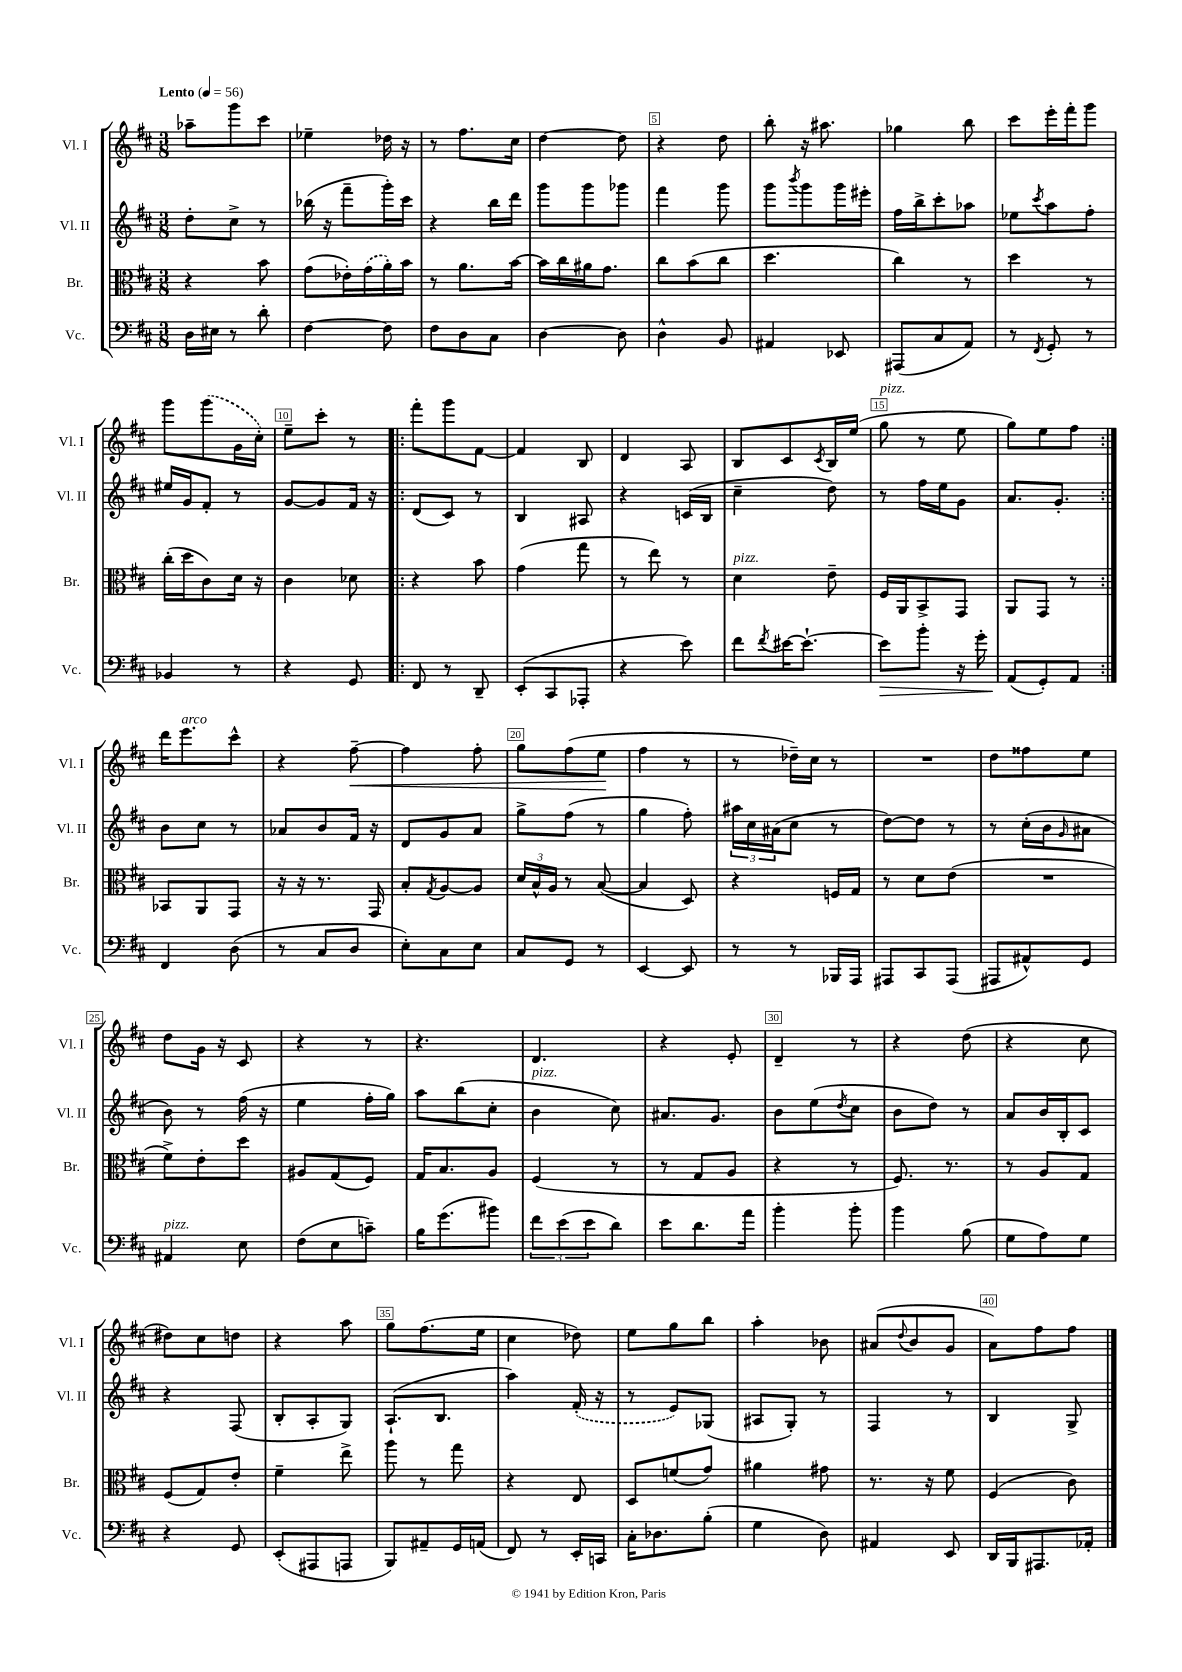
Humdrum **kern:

**kern	**kern	**kern	**kern
*staff4	*staff3	*staff2	*staff1
*clefF4	*clefC3	*clefG2	*clefG2
*k[f#c#]	*k[f#c#]	*k[f#c#]	*k[f#c#]
*M3/8	*M3/8	*M3/8	*M3/8
*MM56	*MM56	*MM56	*MM56
16D\LL	4r	8dd'\L	8aa-~\L
16E#\JJ	.	.	.
8r	.	8cc#^\J	8ggg\
8d'\	8b\	8r	8ccc#\J
=	=	=	=
[4F#\	(8g\L	(16bb-\	4ee-~\
.	.	16r	.
.	16e-'\L)	8fff#~\L	.
.	(16g\	.	.
8F#\]	16a'\)	16ggg'\L)	16dd-\
.	16b\JJ	16ccc#\JJ	16r
=	=	=	=
8F#\L	8r	4r	8r
8D\	8.a\L	.	8.ff#\L
8C#\J	.	16bb\LL	.
.	[16b\Jk	16ddd\JJ	16cc#\Jk
=	=	=	=
[4D\	16b\]LL	8ggg\L	[4dd\
.	16cc#\	.	.
.	16a#\J	8ggg\	.
.	8.g\J	.	.
8D\]	.	8ggg-\J	8dd\]
=	=	=	=
4D^^\	8cc#\L	4fff#\	4r
.	(8b\	.	.
8BB/	8cc#\J	8ggg\	8dd\
=	=	=	=
4AA#/	4.dd\	8ggg\L	8bb'\
.	.	8qbbb/	.
.	.	8ggg\	16r
.	.	.	8.aa#\
8EE-/	.	16ggg\L	.
.	.	16eee#'\JJ	.
=	=	=	=
(8AAA#/L	4cc#\)	16ff#\LL	4gg-\
.	.	16bb^\J	.
8C#/	.	8ccc#'\	.
8AA/J)	8r	8aa-\J	8bb\
=	=	=	=
8r	4dd\	8ee-\L	8ccc#\L
8qFF#/	.	8qccc#/	.
8GG'/	.	8aa\	16eee'\L
.	.	.	16fff#'\J
8r	8r	8ff#'\J	8ggg\J
=	=	=	=
4BB-/	(16cc#'\LL	16ee#/LL	8ggg\L
.	16dd\J	16g/J	.
.	8c#\)	8f#'/J	(8ggg\
8r	16d\Jk	8r	16g\L
.	16r	.	16cc#'\JJ)
=	=	=	=
4r	4c#\	[8g/L	8ee~\L
.	.	8g/]	8ccc#'\J
8GG/	8d-\	16f#/Jk	8r
.	.	16r	.
=!|:	=!|:	=!|:	=!|:
8FF#/	4r	(8d/L	8fff#'\L
8r	.	8c#/J)	8ggg\
8DD~/	8b\	8r	[8f#\J
=	=	=	=
(8EE'/L	(4g\	4B/	4f#/]
8CC#/	.	.	.
8AAA-'/J	8gg\	8A#/	8B/
=	=	=	=
4r	8r	4r	4d/
.	8ee\)	.	.
8e\)	8r	(16c/LL	8A/
.	.	16B/JJ	.
=	=	=	=
8f#\L	4d\	4cc#~\	8B/L
8qf#/	.	.	.
[16e#\K	.	.	8c#/
8.e#`\_J	.	.	.
.	.	.	8qc#/
.	8e~\	8dd\)	16B/L
.	.	.	(16ee/JJ
=	=	=	=
8e#\]L	16F#/LL	8r	8gg\
.	16AA/J	.	.
8b'\J	8BB^/	16ff#\LL	8r
.	.	16ee\J	.
16r	8GG/J	8g\J	8ee\
16g'\	.	.	.
=	=	=	=
(8AA/L	8AA/L	8.a/L	8gg\L)
8GG'/)	8GG/J	.	8ee\
.	.	8.g'/J	.
8AA/J	8r	.	8ff#\J
=:|!	=:|!	=:|!	=:|!
4FF#/	8BB-/L	8b\L	16ddd\LK
.	.	.	8.eee\
.	8AA/	8cc#\J	.
(8D\	8GG/J	8r	8ccc#^^\J
=	=	=	=
8r	16r	8a-/L	4r
.	16r	.	.
8C#/L	8.r	8b/	.
8D/J	.	16f#/Jk	[8ff#~\
.	16GG/	16r	.
=	=	=	=
8E'\L)	8B'/L	8d/L	4ff#\]
.	8qG/	.	.
8C#\	[8A/	8g/	.
8E\J	8A/]J	8a/J	8ff#'\
=	=	=	=
8C#/L	24d/LL	8gg^\L	8gg\L
.	24B^^/	.	.
.	24A/JJ	.	.
8GG/J	8r	(8ff#\J	(8ff#\
8r	([8B/	8r	8ee\J
=	=	=	=
[4EE/	4B/]	4gg\	4ff#\
8EE/]	8D/)	8ff#'\)	8r
=	=	=	=
8r	4r	24aa#\LL	8r
.	.	24cc#\	.
.	.	(24a#\J	.
8r	.	8cc#\J	16dd-~\LL)
.	.	.	16cc#\JJ
16BBB-/LL	16F/LL	8r	8r
16AAA/JJ	16G/JJ	.	.
=	=	=	=
8AAA#/L	8r	[8dd\L)	4.r
8CC#/	8d\L	8dd\]J	.
(8AAA#/J	(8e\J	8r	.
=	=	=	=
8AAA#/L	4.r	8r	8dd\L
8AA#^^/)	.	(16cc#'\LL	8ff##\
.	.	16b\J	.
.	.	16qqg/	.
8GG/J	.	8a#\J	8ee\J
=	=	=	=
4AA#/	8f#^\L)	8b\)	8dd\L
.	8e'\	8r	16g\Jk
.	.	.	16r
8E\	8dd\J	(16ff#\	8c#/
.	.	16r	.
=	=	=	=
(8F#\L	8A#/L	4ee\	4r
8E\	(8G/	.	.
8c~\J)	8F#/J)	16ff#'\LL	8r
.	.	16gg\JJ)	.
=	=	=	=
16B\LK	16G/LK	8aa\L	4.r
(8.g\	8.B/	.	.
.	.	(8bb\	.
8b#\J)	8A/J	8cc#'\J	.
=	=	=	=
12f#\L	(4F#/	4b\	4.d/
(12e\	.	.	.
12e\	.	.	.
8d\J)	8r	8cc#\)	.
=	=	=	=
8e\L	8r	8.a#/L	4r
8.d\	8G/L	.	.
.	.	8.g/J	.
.	8A/J	.	8e'/
16a\Jk	.	.	.
=	=	=	=
4b'\	4r	8b\L	4d~/
.	.	(8ee\	.
.	.	8qdd/	.
8b'\	8r	8cc#\J	8r
=	=	=	=
4b\	8.F#/)	8b\L	4r
.	.	8dd\J)	.
.	8.r	.	.
(8B\	.	8r	(8dd\
=	=	=	=
8G\L	8r	8a/L	4r
8A\)	8A/L	16b/L	.
.	.	16B'/J	.
8G\J	8G/J	8c#/J	8cc#\
=	=	=	=
4r	(8F#/L	4r	8dd#\L)
.	8G/)	.	8cc#\
8GG/	8e'/J	(8F#/	8dd\J
=	=	=	=
(8EE'/L	4f#~\	8B'/L	4r
8AAA#/	.	8A'/	.
8AAA/J	8ee^\	8G/J)	8aa\
=	=	=	=
8BBB/L)	8aa\	(8.A`/L	8gg\L
8AA#~/	8r	.	(8.ff#\
.	.	8.B/J	.
16GG/L	8gg\	.	.
(16AA/JJ	.	.	16ee\Jk
=	=	=	=
8FF#/)	4r	4aa\)	4cc#\
8r	.	.	.
16EE'/LL	8E/	(16f#'/	8dd-\)
16CC/JJ	.	16r	.
=	=	=	=
16C#'\LK	8D/L	8r	8ee\L
8.D-\	.	.	.
.	(8f/	8e/L)	8gg\
(8B'\J	8g/J)	(8G-/J	8bb\J
=	=	=	=
4G\	4a#\	8A#/L	4aa'\
.	.	8G'/J)	.
8D\)	8g#\	8r	8b-\
=	=	=	=
4AA#/	8.r	4F#/	(8a#/L
.	.	.	8qqdd/
.	.	.	8b/
.	16r	.	.
8EE/	8f#\	8r	8g/J
=	=	=	=
16DD/LL	(4F#/	4B/	8a\L)
16BBB/J	.	.	.
8.AAA#/	.	.	8ff#\
.	8c#\)	8G^/	8ff#\J
16AA-'/Jk	.	.	.
==	==	==	==
*-	*-	*-	*-
